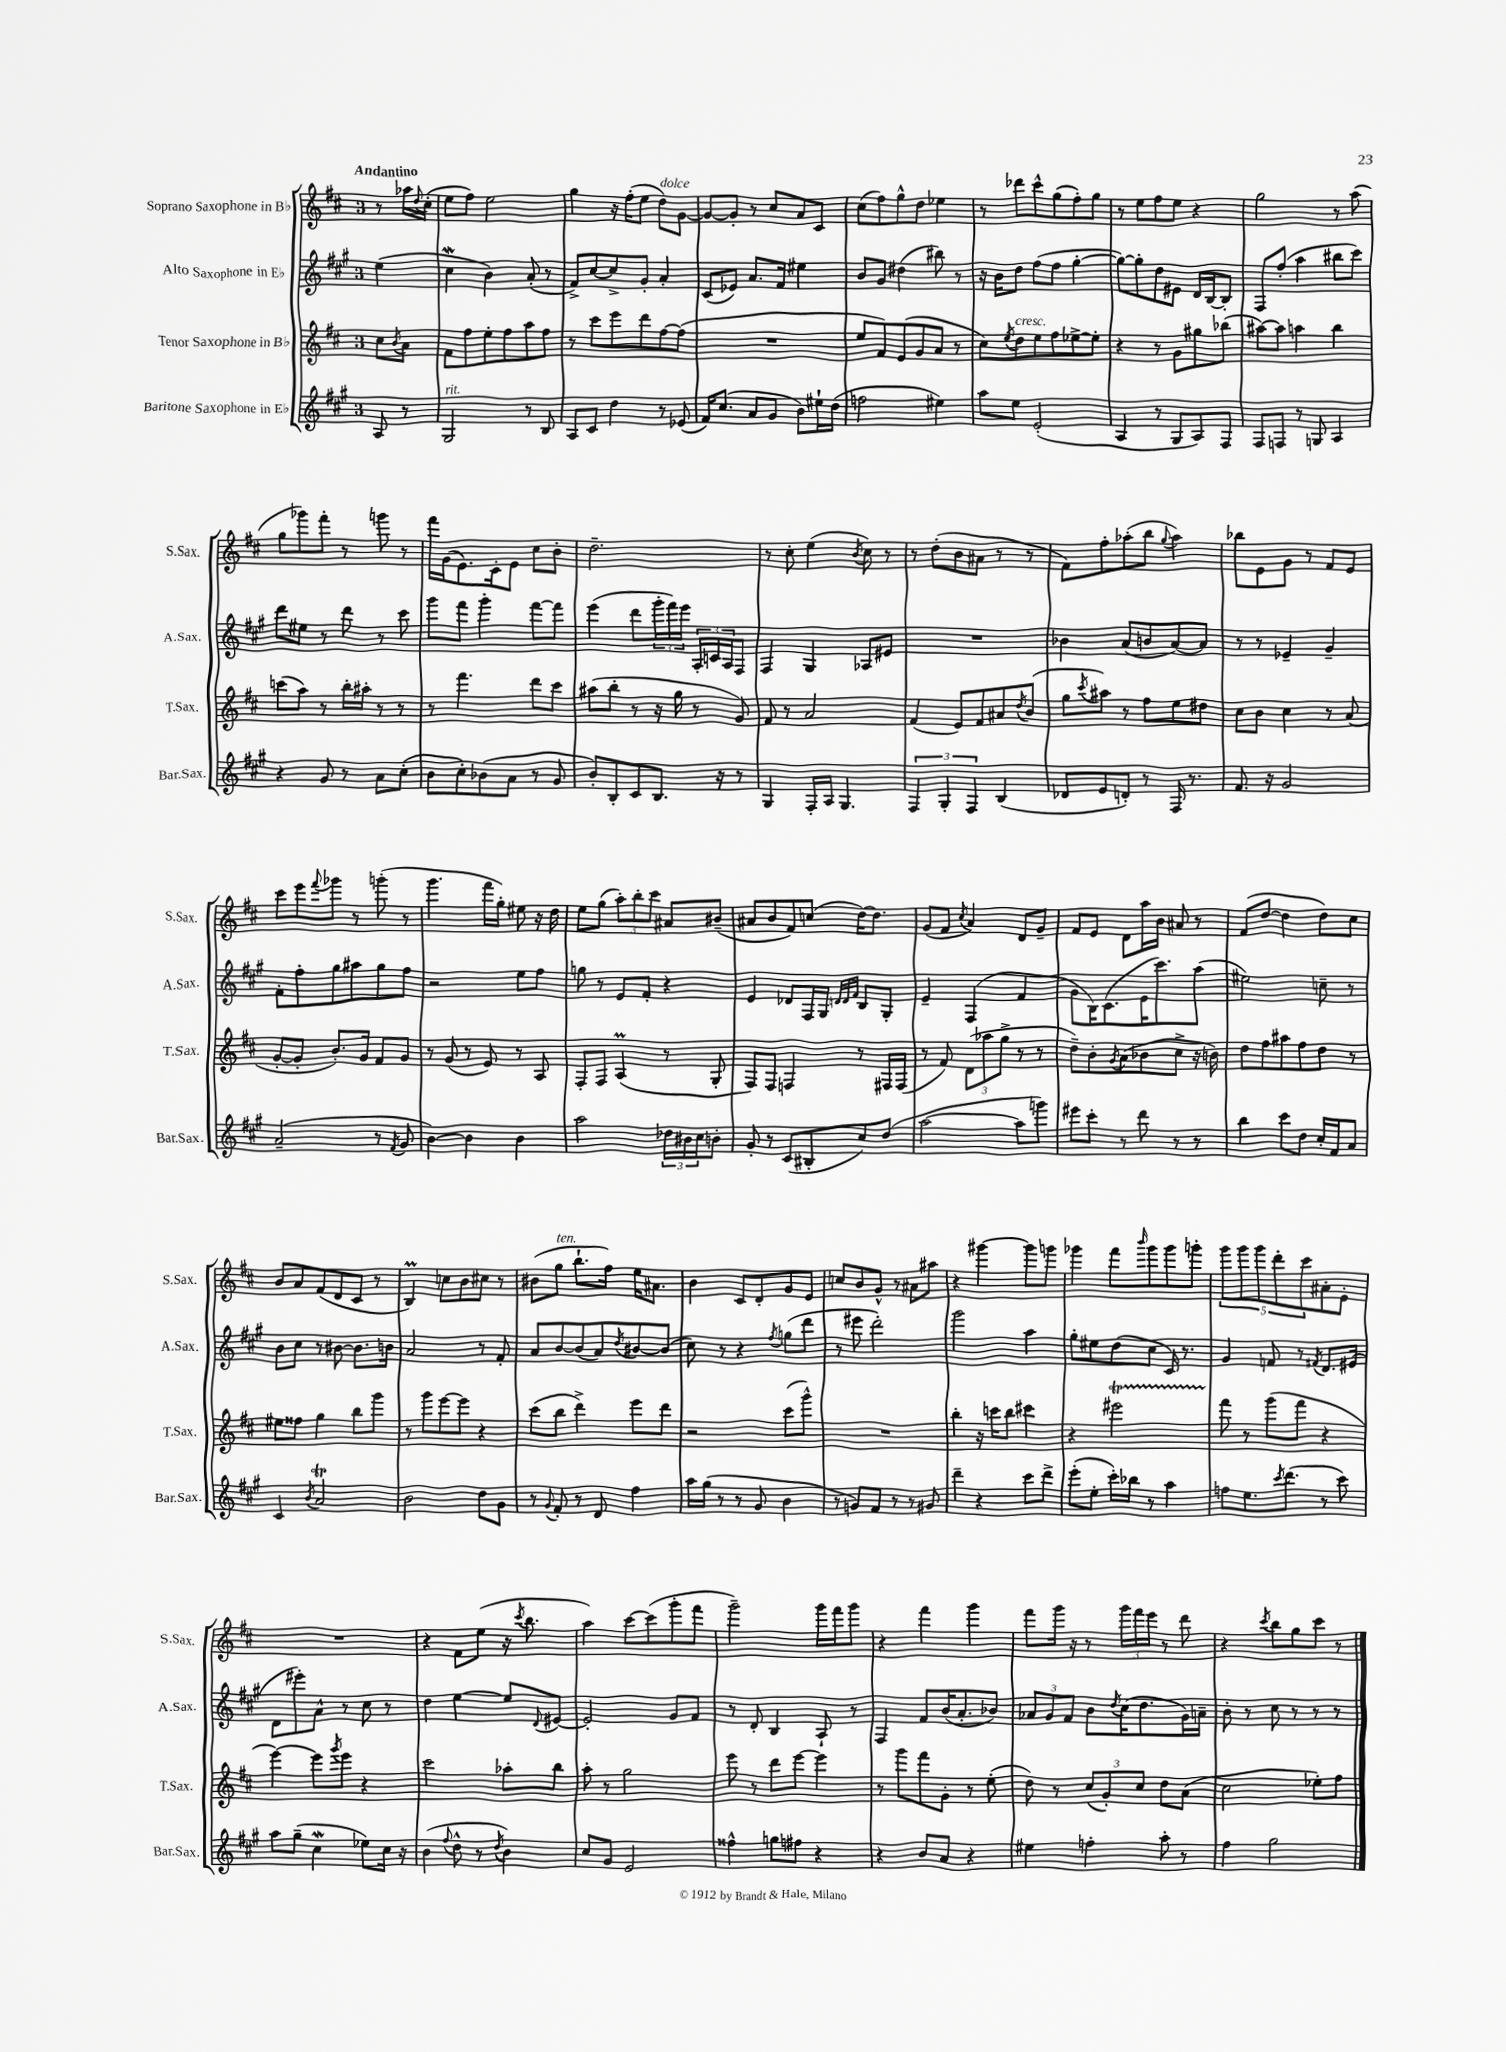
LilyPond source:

<<
\new StaffGroup <<
\new Staff = "s0" \with { instrumentName = "Soprano Saxophone in Bb" shortInstrumentName = "S.Sax." } {
    \clef treble \key d \major \once \override Staff.TimeSignature.style = #'single-digit \time 3/4 \partial 4 \tempo "Andantino"
    r8 aes''16 \appoggiatura { d''8 } cis''16-.( |
    e''8 fis''8) e''2 |
    g''4 r16 fis''16-.( e''8 d''8^\markup { \italic "dolce" }) g'8~ |
    g'8~ g'8-. r8 cis''8 a'8 cis'8 |
    cis''8( fis''8) g''8-^ d''8 ees''4 |
    r8 des'''8 cis'''8-^ g''8( fis''8-.) g''8 |
    r8 e''8 fis''8 e''8 r4 |
    g''2 r8 a''8( |
    g''8 ges'''8) fis'''8-. r8 g'''8 r8 |
    fis'''16 g'16( e'8.) cis'16-. e'8 cis''8 b'8-. |
    d''2.-- |
    r8 cis''8-. e''4( \acciaccatura { b'8 } cis''8) r8 |
    r8 d''8-.( b'8 ais'8 r8 r8 |
    fis'8) fis''8-. aes''8-.( b''8 \appoggiatura { g''8 } aes''4) |
    bes''8 e'8 g'8 r8 fis'8 e'8 |
    cis'''8 e'''8 \appoggiatura { fis'''8 } ges'''8 r8 g'''8-.( r8 |
    g'''4. fis'''16 g''16-.) eis''8 r16 d''16 |
    e''8 g''8( \tuplet 3/2 { a''8-.) b''8-. cis'''8 } ais'8 bis'8--( |
    ais'8 b'8 fis'8) c''8( d''16~) d''8. |
    g'8( fis'8 \acciaccatura { cis''8 } a'4) d'8 g'8-- |
    fis'8 e'8 d'8 a''16 b'16 ais'8 r8 |
    fis'8( d''8~ d''4 d''8) cis''8 |
    b'8 a'8 fis'8( d'8 cis'8 r8 |
    b4\prall) c''8 b'8 cis''8 r8 |
    bis'8( g''8^\markup { \italic "ten." } b''8.-! fis''16) e''16 ais'8. |
    b'4 cis'8 d'8-. g'8 e'8 |
    c''8 b'8 g'8-^ r8 ais'8 ais''8 |
    r4 gis'''4~ gis'''8 g'''8 |
    ges'''4 fis'''8 \grace { b'''16 } ges'''8 ges'''8 g'''8-. |
    \tuplet 5/4 { g'''8 g'''8 g'''8 d'''8-. cis'''8 } ais'8-. e'8-. |
    R2. |
    r4 fis'8 e''8( r16 \acciaccatura { cis'''8 } b''8. |
    a''4) cis'''8~ cis'''8( g'''8-. fis'''8 |
    g'''2--) g'''16 fis'''16 g'''8 |
    r4 fis'''4 g'''4 |
    fis'''8 g'''16 r16 r8 \tuplet 3/2 { g'''16 fis'''16 e'''16 } r8 d'''8 |
    r4 \acciaccatura { cis'''8 } b''8 g''8 cis'''8 r8 \bar "|." |
}
\new Staff = "s1" \with { instrumentName = "Alto Saxophone in Eb" shortInstrumentName = "A.Sax." } {
    \clef treble \key a \major \once \override Staff.TimeSignature.style = #'single-digit \time 3/4 \partial 4
    e''4( |
    cis''4\mordent b'4) a'8-.( r8 |
    fis'8->) cis''8~ cis''8-> gis'8-. a'4-. |
    cis'8( ees'8) a'8. fis'16 eis''4 |
    b'8 gis'8 dis''4( bis''8) r8 |
    r16 b'16 d''8 fis''8( fis''8 gis''4~-. |
    gis''8~) gis''8-. d''8 eis'8 d'16 b16~ b8-. |
    fis8 fis''8-.( a''4 bis''8 cis'''8) |
    d'''8 eis''8 r8 d'''8 r8 cis'''8 |
    gis'''8 fis'''8 gis'''4-. fis'''8~ fis'''8 |
    e'''4( d'''8 \tuplet 3/2 { gis'''16-. fis'''16) e'''16 } \tuplet 3/2 { a16-. c'16 a16 } fis8 |
    fis4 gis4 aes8 eis'8 |
    R2. |
    bes'4 a'8( b'8 a'8~) a'8 |
    r8 r8 ees'4-- gis'4-- |
    fis'8-. fis''8-. gis''8 ais''8 gis''8 fis''8 |
    r2 e''8 fis''8 |
    g''8 r8 e'8 fis'8-. r4 |
    e'4 des'8 fis16 gis16 \grace { d'32 d'32 fis'32 } b8 gis8-. |
    e'4-- fis4( fis'4 |
    gis'8 b16) cis'8.( e'16 cis'''8.) a''8( |
    eis''2) c''8-- r8 |
    b'8 cis''8 r8 bis'8~ bis'8. b'16 |
    a'2 r8 fis'8-. |
    a'8 b'8~ b'8( a'8) \acciaccatura { d''8 } bis'8~ bis'8( |
    cis''8) r8 r4 \acciaccatura { fis''8 } g''8( d'''8 |
    r8 eis'''8 d'''2-.) |
    gis'''2 a''4 |
    gis''8-. eis''8 d''8( cis''8 cis'16) r8. |
    gis'4 f'8 r8 \acciaccatura { fis'8 } d'8. eis'16( |
    d'8 eis'''8-.) a'8-^ r8 cis''8 r8 |
    d''4 e''4~ e''8 \appoggiatura { d'8 } eis'8~ |
    eis'2-. gis'8 fis'8 |
    r8 d'8-. b4 a8-! r8 |
    fis4 fis'8 b'16( a'8.-. bes'8) |
    \tuplet 3/2 { aes'8 gis'8 fis'8 } b'8 \acciaccatura { d''8 } cis''16( d''8. gis'16) a'16-- |
    b'8-. r8 cis''8 r8 r8 r8 \bar "|." |
}
\new Staff = "s2" \with { instrumentName = "Tenor Saxophone in Bb" shortInstrumentName = "T.Sax." } {
    \clef treble \key d \major \once \override Staff.TimeSignature.style = #'single-digit \time 3/4 \partial 4
    cis''8 \acciaccatura { b'8 } a'8 |
    fis'8 fis''8 e''8-. fis''8 a''8 fis''8 |
    r8 cis'''8 e'''8 d'''8 fis''8~ fis''8( |
    R2. |
    e''8 fis'8) e'8( g'8 a'8 r8 |
    cis''8) \acciaccatura { e''8 } d''8^\markup { \italic "cresc." } e''8 fis''8 ees''8~-> ees''8-. |
    r4 r8 g'8 gis''8 bes''8( |
    ais''8~) ais''8 a''4 b''4 |
    c'''8( a''8) r8 b''16-. ais''16-. r8 r8 |
    r8 fis'''4. d'''8 cis'''8 |
    ais''8( b''8-. r8 r16 g''16 r8 g'8) |
    fis'8 r8 a'2 |
    fis'4( e'8) fis'8 ais'8 \acciaccatura { d''8 } b'8( |
    g''8 \acciaccatura { cis'''8 } ais''8) r8 fis''8 e''8 dis''8 |
    cis''8 b'8 cis''4 r8 a'8( |
    g'8~-. g'8-. b'8.-.) g'16 fis'8 g'8 |
    r8 g'8( r8 e'8) r8 a8 |
    fis8-. fis8 a4\prall( r8 g8-. |
    fis8) fis8 f4 r8 fis16 fis16( |
    r8 fis'8) \tuplet 3/2 { d'8( aes''8 g''8-> } r8 r8 |
    d''8--) b'8-. \acciaccatura { g'8 } a'8( bes'8 cis''8-> r16 b'16) |
    d''8 fis''8 ais''8 fis''8 d''8 r8 |
    eis''8 fisis''8 g''4 b''8 g'''8 |
    r8 g'''8 e'''8~ e'''8 r4 |
    cis'''8( b''8 d'''4->) e'''8 d'''8 |
    r2 cis'''8( g'''8-^) |
    R2. |
    b''4-. r16 c'''16 b''8 cis'''4 |
    r4 eis'''2\startTrillSpan |
    fis'''8\stopTrillSpan r8 g'''8( fis'''8 r4 |
    e'''4~) e'''8 \acciaccatura { g'''8 } e'''8 r4 |
    cis'''2 aes''8-. b''8 |
    a''8-. r8 g''2 |
    e'''8 r8 d'''8 e'''8~ e'''4 |
    r8 g'''8 fis'''8 g'8-. r8 e''8-.( |
    d''8) r8 \tuplet 3/2 { cis''8( g'8-.) cis''8 } d''8 a'8( |
    cis''2 ees''8-.) fis''8 \bar "|." |
}
\new Staff = "s3" \with { instrumentName = "Baritone Saxophone in Eb" shortInstrumentName = "Bar.Sax." } {
    \clef treble \key a \major \once \override Staff.TimeSignature.style = #'single-digit \time 3/4 \partial 4
    a8 r8 |
    gis2^\markup { \italic "rit." } r8 b8 |
    a8 cis'8 d''4 r8 ees'8( |
    fis'16) cis''8.( a'8 gis'8 b'8) eis''16-! d''16( |
    f''2 eis''4) |
    a''8 e''8 e'2-.( |
    a4 r8 gis8 a8) fis8 |
    fis8 f8 r8 g8 a4 |
    r4 gis'8 r8 a'8 cis''8-.( |
    b'8 cis''8-.) bes'8( a'8 r8 gis'8 |
    b'8-.) b8-. cis'8 b8. r16 r8 |
    gis4 fis16-. a16 gis4. |
    \tuplet 3/2 { fis4 gis4-. fis4 } b4( |
    des'8 e'8 d'8-.) r8 fis16 r8. |
    fis'8. r16 gis'2 |
    a'2--( r8 \acciaccatura { fis'8 } gis'8 |
    b'4~) b'4 b'4 |
    a''2 \tuplet 3/2 { des''16 bis'16 cis''16 } b'8-. |
    gis'8-. r8 cis'8( bis8-. cis''8) d''8( |
    a''2~ a''8 g'''8) |
    eis'''8 cis'''8-. r8 d'''8 r8 r8 |
    b''4 cis'''8 d''8 cis''16-. fis'16 a'8 |
    cis'4 \acciaccatura { b'8 } a'2\trill |
    b'2 d''8 gis'8 |
    r8 \appoggiatura { gis'8 } fis'8-. r8 d'8 fis''4 |
    a''16 gis''16( r8 r8 gis'8 b'4 |
    r8 g'8) fis'8 r8 r8 gis'8 |
    d'''4-- r4 cis'''8 d'''8-> |
    e'''8-.( e''8-. cis'''16-.) bes''16 r8 a''4 |
    f''8 e''8. \acciaccatura { cis'''8 } d'''8.( r8 cis'''8) |
    a''8 gis''8--( cis''4\mordent ees''8) cis''16 r16 |
    b'4( \appoggiatura { fis''8 } d''8-^ r8 \acciaccatura { d''8 } b'4) |
    cis''8 gis'8 e'2 |
    fisis''4-^ g''8 fis''8 r4 |
    r4 b'8 a'8 r4 |
    eis''4 f''4-. a''8-. r8 |
    fis''4 gis''2 \bar "|." |
}
>>
>>
\layout { \context { \Score \remove "Bar_number_engraver" } }
